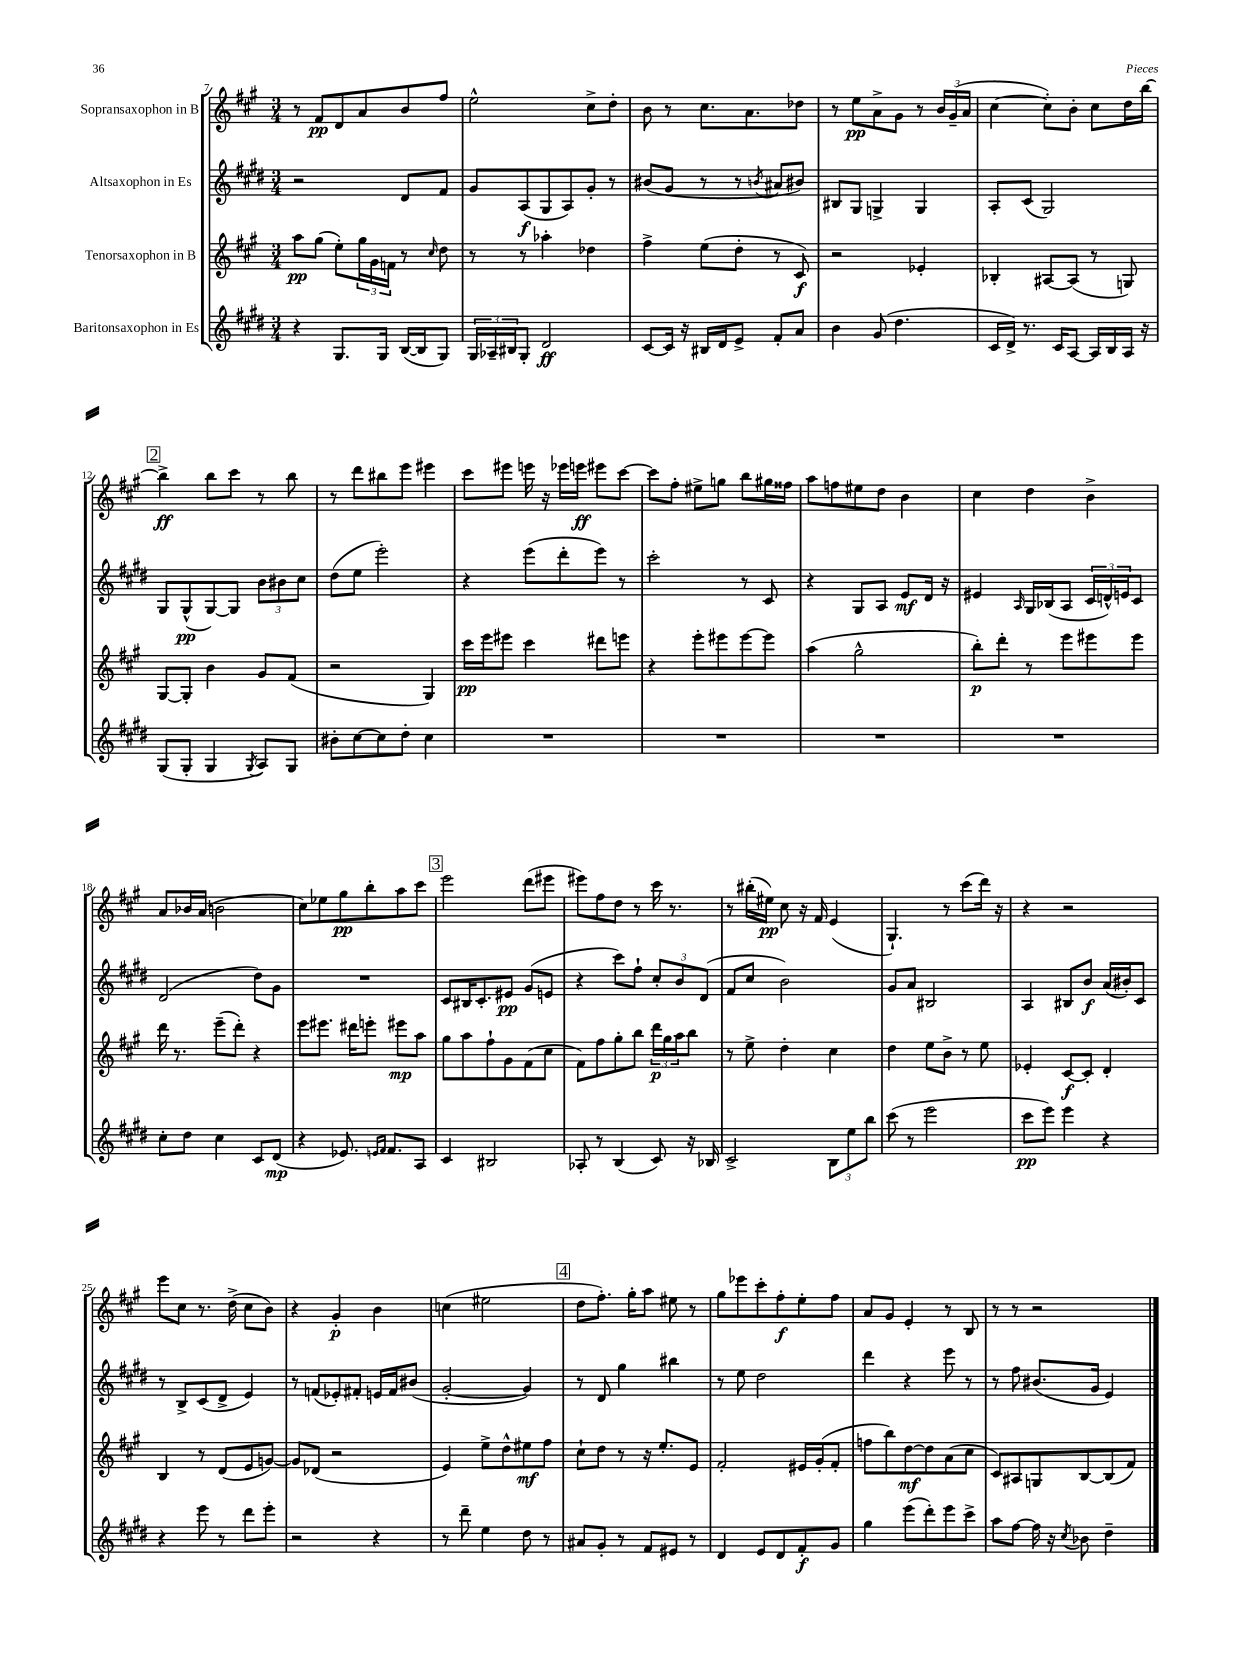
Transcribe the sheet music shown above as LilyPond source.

<<
\new StaffGroup <<
\new Staff = "s0" \with { instrumentName = "Sopransaxophon in B" } {
    \clef treble \key a \major \numericTimeSignature \time 3/4
    r8 fis'8\pp d'8 a'8 b'8 fis''8 |
    e''2-^ cis''8-> d''8-. |
    b'8 r8 cis''8. a'8. des''8 |
    r8 e''8\pp a'8-> gis'8 r8 \tuplet 3/2 { b'16 gis'16--( a'16 } |
    cis''4~ cis''8-.) b'8-. cis''8 d''16 b''16~ |
    \mark \markup { \box "2" } b''4->\ff b''8 cis'''8 r8 b''8 |
    r8 d'''8 bis''8 e'''8 eis'''4 |
    cis'''8 eis'''8 e'''16 r16 ees'''16 e'''16\ff eis'''8 cis'''8~ |
    cis'''8 fis''8-. eis''8-> g''8 b''8 gis''16 fisis''16 |
    a''8 f''8 eis''8 d''8 b'4 |
    cis''4 d''4 b'4-> |
    a'8 bes'16 a'16( b'2 |
    cis''8) ees''8 gis''8\pp b''8-. a''8 cis'''8 |
    \mark \markup { \box "3" } e'''2 d'''8( eis'''8 |
    eis'''8) fis''8 d''8 r8 cis'''16 r8. |
    r8 bis''16-.( eis''16\pp) cis''8 r16 fis'16 e'4( |
    gis4.-!) r8 cis'''8( d'''16) r16 |
    r4 r2 |
    e'''8 cis''8 r8. d''16->( cis''8 b'8) |
    r4 gis'4-.\p b'4 |
    c''4( eis''2 |
    \mark \markup { \box "4" } d''8 fis''8.-.) gis''16-. a''8 eis''8 r8 |
    gis''8 ees'''8 cis'''8-. fis''8-.\f e''8-. fis''8 |
    a'8 gis'8 e'4-. r8 b8 |
    r8 r8 r2 \bar "|." |
}
\new Staff = "s1" \with { instrumentName = "Altsaxophon in Es" } {
    \clef treble \key e \major \numericTimeSignature \time 3/4
    r2 dis'8 fis'8 |
    gis'8 a8\f( gis8 a8) gis'8-. r8 |
    bis'8( gis'8 r8 r8 \acciaccatura { b'8 } ais'8 bis'8) |
    bis8 gis8 g4-> g4 |
    a8-. cis'8( gis2) |
    \mark \markup { \box "2" } gis8 gis8-^\pp( gis8~) gis8 \tuplet 3/2 { b'8 bis'8 cis''8 } |
    dis''8( e''8 e'''2-.) |
    r4 e'''8( dis'''8-. e'''8) r8 |
    cis'''2-. r8 cis'8 |
    r4 gis8 a8 e'8\mf dis'16 r16 |
    eis'4 \grace { a16 } gis16 bes16( a8 \tuplet 3/2 { cis'16 d'16-^) e'16 } cis'8 |
    dis'2( dis''8) gis'8 |
    R2. |
    \mark \markup { \box "3" } cis'8 bis16 cis'8.-. eis'8\pp gis'8( e'8 |
    r4 cis'''8) fis''8-! \tuplet 3/2 { cis''8-. b'8 dis'8( } |
    fis'8 cis''8 b'2) |
    gis'8 a'8 bis2 |
    a4 bis8 b'8\f a'16( bis'16-.) cis'8 |
    r8 b8-> cis'8( dis'8-> e'4) |
    r8 f'8( ees'8-.) fis'8-. e'16 fis'16 bis'8( |
    gis'2~-. gis'4) |
    \mark \markup { \box "4" } r8 dis'8 gis''4 bis''4 |
    r8 e''8 dis''2 |
    dis'''4 r4 e'''8 r8 |
    r8 fis''8 bis'8.( gis'16 e'4) \bar "|." |
}
\new Staff = "s2" \with { instrumentName = "Tenorsaxophon in B" } {
    \clef treble \key a \major \numericTimeSignature \time 3/4
    a''8\pp gis''8( e''8-.) \tuplet 3/2 { gis''16 gis'16 f'16 } r8 \grace { cis''16 } d''8 |
    r8 r8 aes''4-. des''4 |
    fis''4-> e''8( d''8-. r8 cis'8\f) |
    r2 ees'4-. |
    bes4-. ais8~ ais8( r8 g8) |
    \mark \markup { \box "2" } gis8~ gis8-. b'4 gis'8 fis'8( |
    r2 gis4) |
    cis'''16\pp e'''16 eis'''8 cis'''4 dis'''8 e'''8 |
    r4 e'''8-. eis'''8 eis'''8~ eis'''8 |
    a''4( gis''2-^ |
    b''8-.\p) d'''8-. r8 e'''8 eis'''8 eis'''8 |
    d'''16 r8. e'''8--( d'''8-.) r4 |
    e'''8 eis'''8. dis'''16 e'''8-. eis'''8\mp a''8 |
    \mark \markup { \box "3" } gis''8 a''8 fis''8-! gis'8 fis'8( cis''8 |
    fis'8) fis''8 gis''8-. b''8 \tuplet 3/2 { d'''16\p gis''16 a''16 } b''8 |
    r8 e''8-> d''4-. cis''4 |
    d''4 e''8 b'8-> r8 e''8 |
    ees'4-. cis'8~\f cis'8-. d'4-. |
    b4 r8 d'8( e'8 g'8~) |
    g'8 des'8( r2 |
    e'4) e''8-> d''8-^ eis''8\mf fis''8 |
    \mark \markup { \box "4" } cis''8-! d''8 r8 r16 e''8.-. e'8 |
    fis'2-. eis'16 gis'16-.( fis'8-. |
    f''8 b''8) d''8~\mf d''8 a'8( cis''8 |
    cis'8) ais8 g8 b8~ b8( fis'8) \bar "|." |
}
\new Staff = "s3" \with { instrumentName = "Baritonsaxophon in Es" } {
    \clef treble \key e \major \numericTimeSignature \time 3/4
    r4 gis8. gis16 b16~( b16 gis8) |
    \tuplet 3/2 { gis16 aes16-- bis16 } gis8-. dis'2\ff |
    cis'8~ cis'16 r16 bis16 dis'16 e'8-> fis'8-. a'8 |
    b'4 gis'8( dis''4. |
    cis'16 dis'16->) r8. cis'16 a8~ a16 b16 a16 r16 |
    \mark \markup { \box "2" } gis8( gis8-. gis4 \acciaccatura { gis8 } a8) gis8 |
    bis'8-. cis''8~ cis''8 dis''8-. cis''4 |
    R2. |
    R2. |
    R2. |
    R2. |
    cis''8-. dis''8 cis''4 cis'8 dis'8\mp( |
    r4 ees'8.) \grace { e'16 fis'16 } fis'8. a8 |
    \mark \markup { \box "3" } cis'4 bis2 |
    aes8-. r8 b4( cis'8) r16 bes16 |
    cis'2-> \tuplet 3/2 { b8 e''8 b''8 } |
    cis'''8( r8 e'''2 |
    cis'''8\pp e'''8) e'''4 r4 |
    r4 e'''8 r8 dis'''8 e'''8-. |
    r2 r4 |
    r8 dis'''8-- e''4 dis''8 r8 |
    \mark \markup { \box "4" } ais'8 gis'8-. r8 fis'8 eis'8 r8 |
    dis'4 e'8 dis'8 fis'8-.\f gis'8 |
    gis''4 e'''8( dis'''8-.) e'''8 cis'''8-> |
    a''8 fis''8~ fis''16 r16 \acciaccatura { cis''8 } bes'8 dis''4-- \bar "|." |
}
>>
>>
\layout { \context { \Score currentBarNumber = #7 } }
